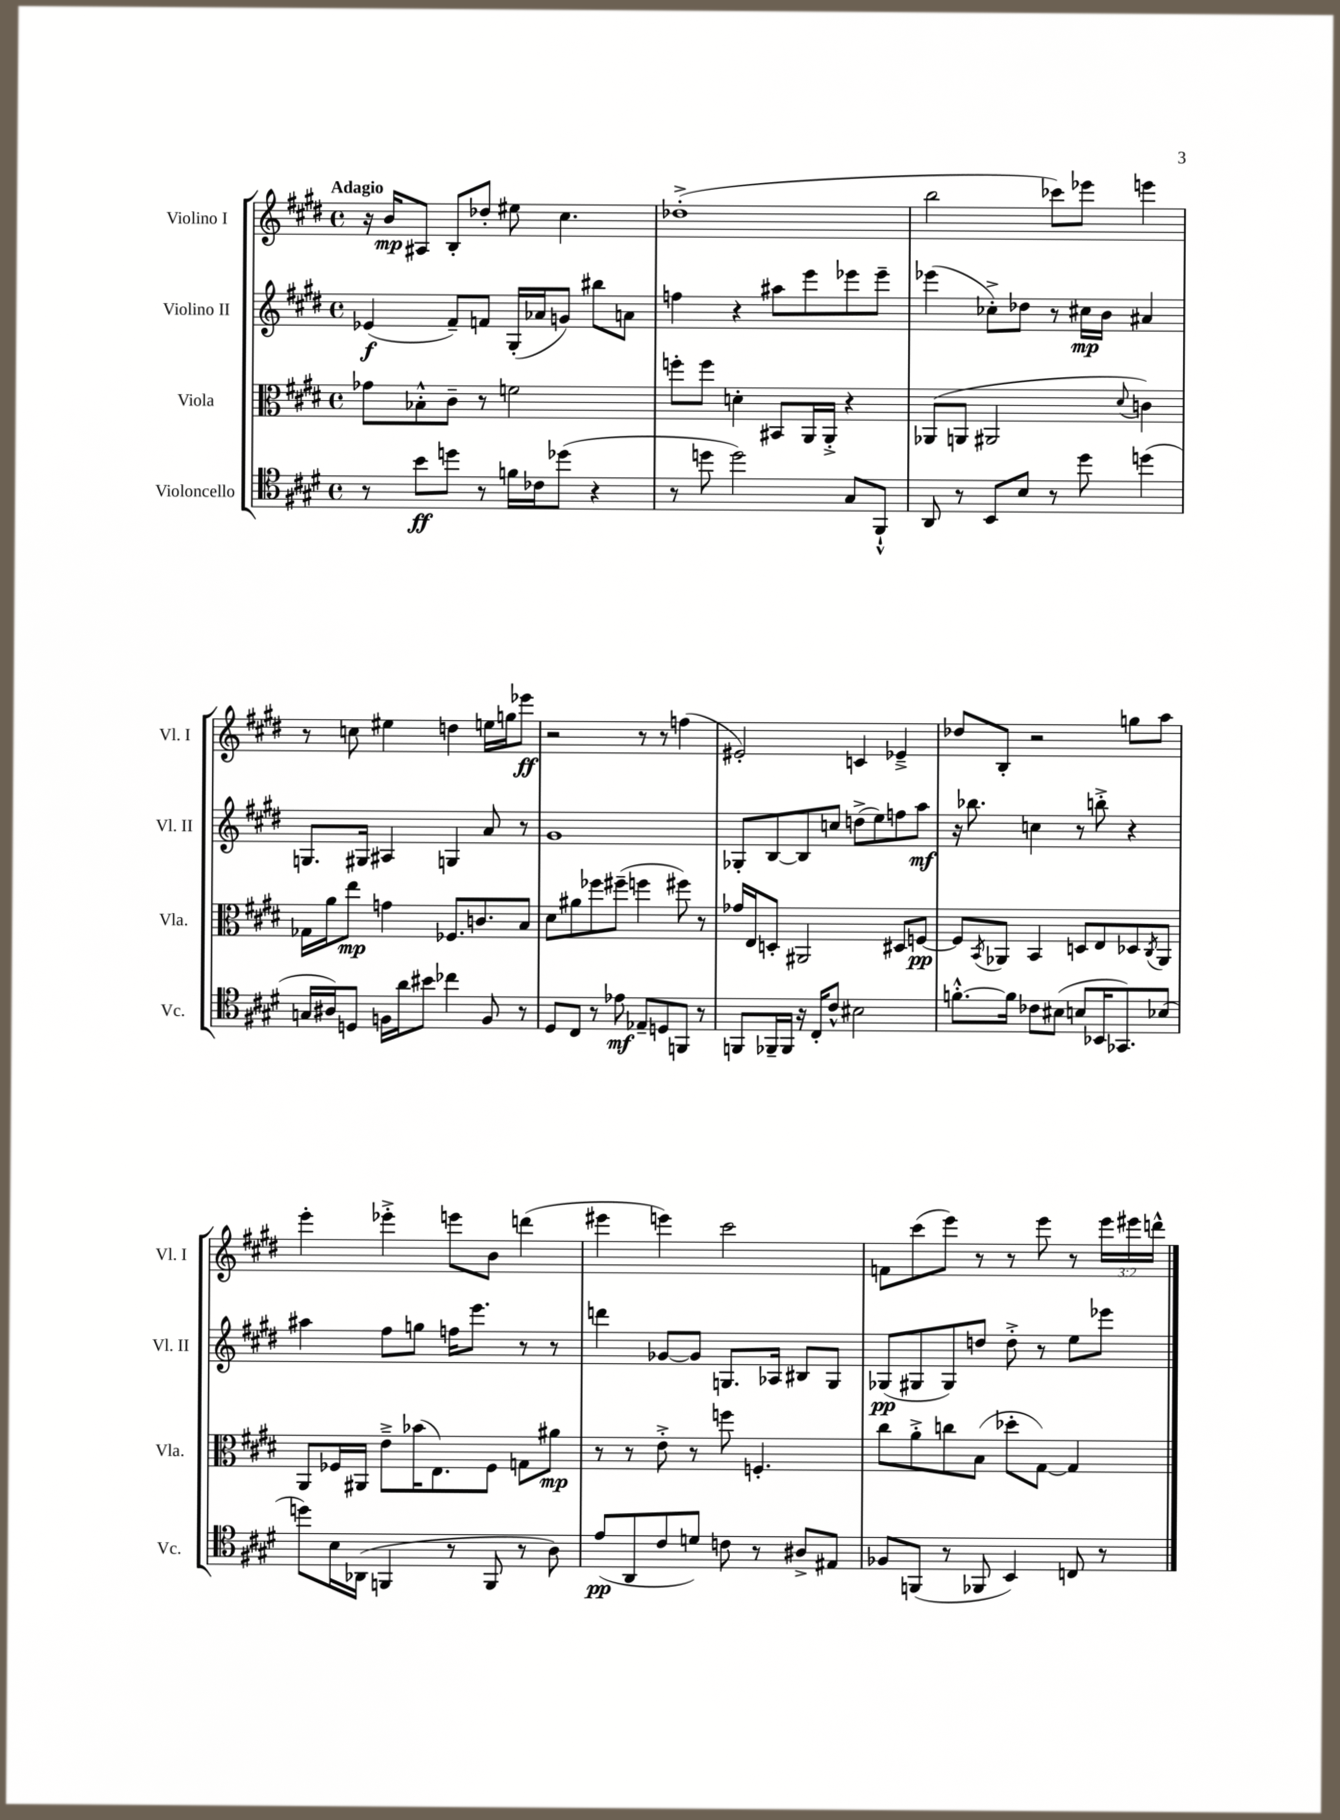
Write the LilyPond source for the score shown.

<<
\new StaffGroup <<
\new Staff = "s0" \with { instrumentName = "Violino I" shortInstrumentName = "Vl. I" } {
    \clef treble \key e \major \defaultTimeSignature \time 4/4 \override Staff.TupletNumber.text = #tuplet-number::calc-fraction-text \tempo "Adagio"
    r16 b'16\mp ais8 b8-. des''8-. eis''8 cis''4. |
    des''1-.->( |
    b''2 ces'''8) ees'''8 e'''4 |
    r8 c''8 eis''4 d''4 e''16 g''16 ees'''8\ff |
    r2 r8 r8 f''4( |
    eis'2-.) c'4 ees'4---> |
    des''8 b8-. r2 g''8 a''8 |
    e'''4-. ees'''4-.-> e'''8 b'8 d'''4( |
    eis'''4 e'''4) cis'''2 |
    f'8 cis'''8( e'''8) r8 r8 e'''8 r8 \tuplet 3/2 { e'''16 eis'''16 d'''16-^ } \bar "|." |
}
\new Staff = "s1" \with { instrumentName = "Violino II" shortInstrumentName = "Vl. II" } {
    \clef treble \key e \major \defaultTimeSignature \time 4/4
    ees'4\f( fis'8--) f'8 gis16-.( aes'16 g'8) bis''8 a'8 |
    f''4 r4 ais''8 e'''8 ees'''8 ees'''8-- |
    ees'''4( ces''8-.->) des''8 r8 cis''16\mp b'16 ais'4 |
    g8. gis16 ais4 g4 a'8 r8 |
    gis'1 |
    ges8-. b8~ b8 c''8 d''8->( e''8) f''8 a''8\mf |
    r16 bes''8. c''4 r8 b''8-.-> r4 |
    ais''4 fis''8 g''8 f''16 e'''8. r8 r8 |
    d'''4 ges'8~ ges'8 g8. aes16 bis8 g8 |
    ges8\pp( gis8 gis8) d''8 d''8-.-> r8 e''8 ees'''8 \bar "|." |
}
\new Staff = "s2" \with { instrumentName = "Viola" shortInstrumentName = "Vla." } {
    \clef alto \key e \major \defaultTimeSignature \time 4/4
    ges'8 bes8-.-^ cis'8-- r8 f'2 |
    f''8-. f''8 d'4-. bis,8 a,16 a,16-.-> r4 |
    aes,8( a,8 ais,2 \appoggiatura { dis'8 } c'4) |
    ges16 a'16 e''8\mp g'4 fes8. c'8. b8 |
    dis'8 ais'8 fes''8 fis''8--( f''4 fis''8) r8 |
    ges'16 e16 d8-. ais,2 dis8 f8~\pp |
    f8 \acciaccatura { b,8 } aes,8 b,4 d8 e8 des8 \acciaccatura { cis8 } aes,8 |
    a,8 fes16 ais,16 e'8---> bes'16( e8.) fes8 g8 ais'8\mp |
    r8 r8 e'8-.-> r8 f''8 f4.-. |
    cis''8 a'8-.-> c''8 b8( des''8-. gis8~) gis4 \bar "|." |
}
\new Staff = "s3" \with { instrumentName = "Violoncello" shortInstrumentName = "Vc." } {
    \clef tenor \key e \major \defaultTimeSignature \time 4/4
    r8 b'8\ff d''8 r8 f'16 ces'16 des''8( r4 |
    r8 d''8 d''2) gis8 fis,8-!-^ |
    a,8 r8 b,8 b8 r8 dis''8 d''4( |
    g16 ais16) d8 f16 a'16 bis'8 ces''4 f8 r8 |
    dis8 cis8 r8 ees'8\mf ees8-- d8 f,8 r8 |
    f,8 fes,16-- fes,16 r16 cis16-. cis'8-^ bis2 |
    f'8.~-.-^ f'16 ces'8 bis8( b8 bes,16 ges,8.) bes8( |
    d''8) b16 aes,16( f,4 r8 f,8 r8 a8) |
    e'8\pp( a,8 cis'8 d'8) c'8 r8 ais8-> eis8 |
    fes8 f,8( r8 fes,8 b,4) c8 r8 \bar "|." |
}
>>
>>
\layout { \context { \Score \remove "Bar_number_engraver" } }
